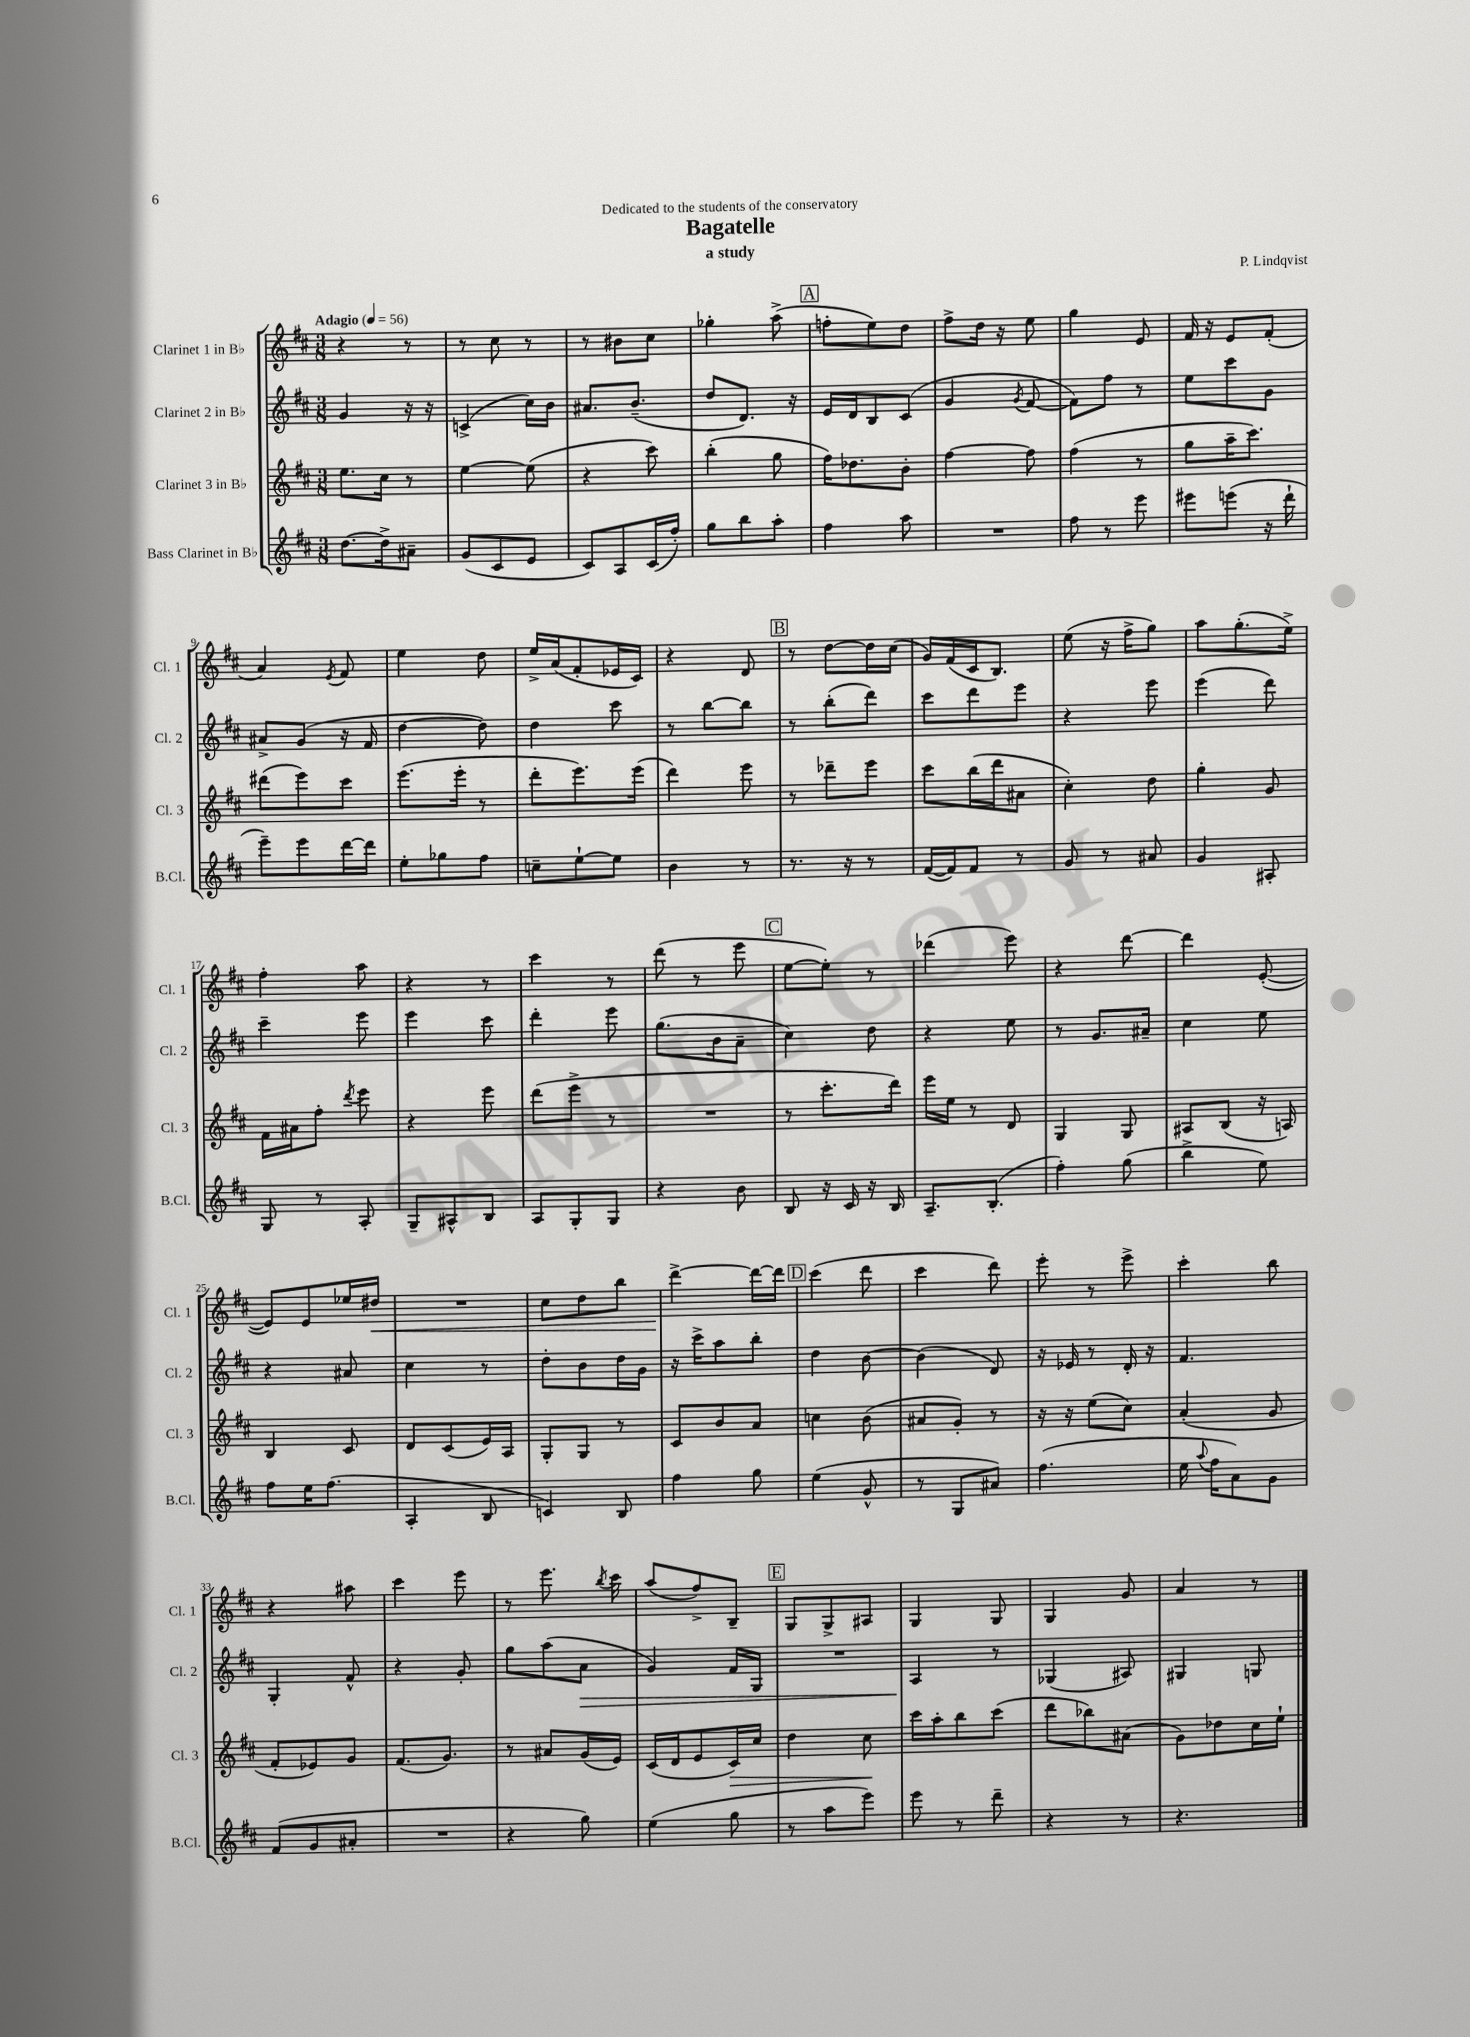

**kern	**kern	**dynam	**kern	**dynam	**kern	**dynam
*part4	*part3	*part3	*part2	*part2	*part1	*part1
*staff4	*staff3	*staff3	*staff2	*staff2	*staff1	*staff1
*I"Bass Clarinet in B♭	*I"Clarinet 3 in B♭	*	*I"Clarinet 2 in B♭	*	*I"Clarinet 1 in B♭	*
*I'B.Cl.	*I'Cl. 3	*	*I'Cl. 2	*	*I'Cl. 1	*
*clefG2	*clefG2	*	*clefG2	*	*clefG2	*
*k[f#c#]	*k[f#c#]	*	*k[f#c#]	*	*k[f#c#]	*
*M3/8	*M3/8	*	*M3/8	*	*M3/8	*
*MM56	*MM56	*	*MM56	*	*MM56	*
=1	=1	=1	=1	=1	=1	=1
!	!	!	!	!	!LO:TX:a:B:t=Adagio	!
[8.dd\L	8.ee\L	.	4g/	.	4r	.
16dd^\k]	16cc#\Jk	.	.	.	.	.
8a#X~\J	8r	.	16r	.	8r	.
.	.	.	16r	.	.	.
=2	=2	=2	=2	=2	=2	=2
(8g/L	[4ee\	.	(4cn^/	.	8r	.
8c#/	.	.	.	.	8cc#\	.
8e/J	(8ee\]	.	16cc#\LL)	.	8r	.
.	.	.	16b\JJ	.	.	.
=3	=3	=3	=3	=3	=3	=3
8c#/L)	4r	.	8.a#X/L	.	8r	.
8A/	.	.	.	.	8b#X\L	.
.	.	.	(8.b~/J	.	.	.
(16c#/L	8ccc#\)	.	.	.	8cc#\J	.
16ff#'/JJ)	.	.	.	.	.	.
=4	=4	=4	=4	=4	=4	=4
8gg\L	(4bb'\	.	8dd/L	.	4gg-X'\	.
8bb\	.	.	8.d/J)	.	.	.
8aa'\J	8gg\	.	.	.	(8aa^\	.
.	.	.	16r	.	.	.
!!LO:REH:place=s1:t=A
=5	=5	=5	=5	=5	=5	=5
4ff#\	16ff#\KL)	.	16e/LL	.	8ffn'\L	.
.	8.dd-X\	.	16d/J	.	.	.
.	.	.	8B/	.	8ee\)	.
8aa\	8b'\J	.	(8c#/J	.	8dd\J	.
=6	=6	=6	=6	=6	=6	=6
4.r	[4ff#\	.	4g/	.	8ff#^\L	.
.	.	.	.	.	16dd\Jk	.
.	.	.	.	.	16r	.
.	.	.	8qg/	.	.	.
.	8ff#\]	.	[8f#/	.	8ee\	.
=7	=7	=7	=7	=7	=7	=7
8ff#\	(4ff#\	.	8f#\L])	.	4gg\	.
8r	.	.	8ff#\J	.	.	.
8eee\	8r	.	8r	.	8e/	.
=8	=8	=8	=8	=8	=8	=8
8eee#X\L	8gg\L	.	8ee\L	.	16f#/	.
.	.	.	.	.	16r	.
(8eeen\J	16aa~\K	.	8ccc#\	.	8e/L	.
.	8.ccc#\J)	.	.	.	.	.
16r	.	.	8g\J	.	(8f#'/J	.
16ddd`\	.	.	.	.	.	.
!!LO:LB:g=z
=9	=9	=9	=9	=9	=9	=9
8eee~\L)	(8ddd#X\L	.	8a#X^/L	.	4a/)	.
8eee\	8eee\)	.	(8g/J	.	.	.
.	.	.	.	.	8qe/	.
[16ddd\L	8ccc#\J	.	16r	.	8f#/	.
16ddd\JJ]	.	.	16f#/	.	.	.
=10	=10	=10	=10	=10	=10	=10
8ee'\L	(8.eee\L	.	[4dd\	.	4ee\	.
8gg-X\	.	.	.	.	.	.
.	16eee'\Jk	.	.	.	.	.
8ff#\J	8r	.	8dd\])	.	8dd\	.
=11	=11	=11	=11	=11	=11	=11
8ccn~\L	8ddd'\L	.	4dd\	.	16ee^/LL	.
.	.	.	.	.	(16a/J	.
[8ee`\	8.eee\)	.	.	.	8f#'/	.
8ee\J]	.	.	8ccc#\	.	16e-X/L	.
.	(16eee\Jk	.	.	.	16c#/JJ)	.
=12	=12	=12	=12	=12	=12	=12
4b\	4ddd\)	.	8r	.	4r	.
.	.	.	[8bb\L	.	.	.
8r	8eee\	.	8bb\J]	.	8d/	.
!!LO:REH:place=s1:t=B
=13	=13	=13	=13	=13	=13	=13
8.r	8r	.	8r	.	8r	.
.	8ddd-X~\L	.	(8bb'\L	.	[8dd\L	.
16r	.	.	.	.	.	.
8r	8eee\J	.	8ddd\J)	.	16dd\L]	.
.	.	.	.	.	(16cc#\JJ	.
=14	=14	=14	=14	=14	=14	=14
([16f#/LL	8ccc#\L	.	8ccc#\L	.	16g/LL)	.
16f#/J])	.	.	.	.	(16f#/	.
8f#/J	(16bb\L	.	8ddd\	.	16c#/J	.
.	16ddd\J	.	.	.	8.B/J)	.
8r	8a#X\J	.	8eee\J	.	.	.
=15	=15	=15	=15	=15	=15	=15
8g/	4cc#'\)	.	4r	.	(8ee\	.
8r	.	.	.	.	16r	.
.	.	.	.	.	16ff#^\KL	.
8a#X/	8dd\	.	8eee\	.	8gg\J)	.
=16	=16	=16	=16	=16	=16	=16
4g/	4gg'\	.	(4eee\	.	8aa\L	.
.	.	.	.	.	(8.gg'\	.
8A#X'/	8g/	.	8ddd\)	.	.	.
.	.	.	.	.	16ee^\Jk)	.
!!LO:LB:g=z
=17	=17	=17	=17	=17	=17	=17
8G/	16f#\LL	.	4ccc#~\	.	4ff#'\	.
.	16a#X\J	.	.	.	.	.
8r	8ff#'\J	.	.	.	.	.
.	8qddd/	.	.	.	.	.
8A'/	8eee\	.	8eee\	.	8aa\	.
=18	=18	=18	=18	=18	=18	=18
8G~/L	4r	.	4eee\	.	4r	.
8A#X^^/	.	.	.	.	.	.
8B/J	8eee\	.	8ccc#\	.	8r	.
=19	=19	=19	=19	=19	=19	=19
8A/L	(8ddd\L	.	4ddd'\	.	4ccc#\	.
8G'/	8eee^\J	.	.	.	.	.
8G/J	8r	.	8eee\	.	8r	.
=20	=20	=20	=20	=20	=20	=20
4r	4.r	.	(8.gg\L	.	(8ddd\	.
.	.	.	.	.	8r	.
.	.	.	16b\k	.	.	.
8b\	.	.	8a~\J	.	8eee\	.
!!LO:REH:place=s1:t=C
=21	=21	=21	=21	=21	=21	=21
8B/	8r	.	4cc#\)	.	[8ee\L	.
16r	8.ccc#'\L	.	.	.	8ee'\J])	.
16c#/	.	.	.	.	.	.
16r	.	.	8dd\	.	8r	.
16B/	16ddd\Jk)	.	.	.	.	.
=22	=22	=22	=22	=22	=22	=22
8.A~/L	16eee\LL	.	4r	.	(4ddd-X\	.
.	16ee\JJ	.	.	.	.	.
.	8r	.	.	.	.	.
(8.B'/J	.	.	.	.	.	.
.	8d/	.	8ee\	.	8eee\)	.
=23	=23	=23	=23	=23	=23	=23
4ff#'\)	4G/	.	8r	.	4r	.
.	.	.	8.g/L	.	.	.
(8gg\	8G/	.	.	.	[8ddd\	.
.	.	.	16a#X~/Jk	.	.	.
=24	=24	=24	=24	=24	=24	=24
4bb^\	8A#X/L	.	4cc#\	.	4ddd\]	.
.	(8B/J	.	.	.	.	.
8ee\)	16r	.	8ee\	.	([8e'/	.
.	16An/)	.	.	.	.	.
!!LO:LB:g=z
=25	=25	=25	=25	=25	=25	=25
8ff#\L	4B/	.	4r	.	8e/L])	.
16ee\K	.	.	.	.	8e/	.
(8.ff#\J	.	.	.	.	.	.
.	8c#/	.	8a#X/	.	16ee-X/L	.
!	!	!	!	!	!	!LO:HP:b
.	.	.	.	.	16dd#X/JJ	<
=26	=26	=26	=26	=26	=26	=26
4A'/	8d/L	.	4cc#\	.	4.r	.
.	(8c#/	.	.	.	.	.
8B/	16e/L)	.	8r	.	.	.
.	16A/JJ	.	.	.	.	.
=27	=27	=27	=27	=27	=27	=27
4cn/)	8G'/L	.	8dd'\L	.	8cc#\L	.
.	8G/J	.	8b\	.	8dd\	.
8B/	8r	.	16dd\L	.	8bb\J	.
.	.	.	16g\JJ	.	.	.
=28	=28	=28	=28	=28	=28	=28
4ff#\	8c#/L	.	16r	.	[4ddd^\	.
.	.	.	16ccc#^\KL	.	.	.
.	8b/	.	8aa\	.	.	.
8gg\	8a/J	.	8bb'\J	.	16ddd\LL_	[
.	.	.	.	.	16ddd\JJ]	.
!!LO:REH:place=s1:t=D
=29	=29	=29	=29	=29	=29	=29
(4ee\	4ccn\	.	4dd\	.	(4ccc#\	.
8g^^/	(8b\	.	[8b\	.	8ddd\	.
=30	=30	=30	=30	=30	=30	=30
8r	8a#X/L	.	(4b\]	.	4ccc#\	.
8G/L	8g'/J)	.	.	.	.	.
8a#X/J)	8r	.	8d/)	.	8ddd\)	.
=31	=31	=31	=31	=31	=31	=31
(4.ff#\	16r	.	16r	.	8eee'\	.
.	16r	.	16e-X/	.	.	.
.	(8ee\L	.	8r	.	8r	.
.	8cc#\J)	.	16d'/	.	8eee^\	.
.	.	.	16r	.	.	.
=32	=32	=32	=32	=32	=32	=32
16ee\	(4a'/	.	4.f#/	.	4ccc#'\	.
8qqaa/	.	.	.	.	.	.
16ff#\KL	.	.	.	.	.	.
8a\)	.	.	.	.	.	.
8g\J	8g/	.	.	.	8bb\	.
!!LO:LB:g=z
=33	=33	=33	=33	=33	=33	=33
(8f#/L	8f#'/L	.	4G'/	.	4r	.
8g/	8e-X/)	.	.	.	.	.
8a#X'/J	8g/J	.	8f#^^/	.	8aa#X\	.
=34	=34	=34	=34	=34	=34	=34
4.r	(8.f#/L	.	4r	.	4ccc#\	.
.	8.g/J)	.	.	.	.	.
.	.	.	8g'/	.	8eee\	.
=35	=35	=35	=35	=35	=35	=35
4r	8r	.	8gg\L	.	8r	.
.	8a#X/L	.	(8aa\	.	8.eee\	.
!	!	!	!	!LO:HP:b	!	!
8gg\)	(16g/L	.	8a\J	>	.	.
.	.	.	.	.	8qbb/	.
.	16e/JJ)	.	.	.	16ccc#\	.
=36	=36	=36	=36	=36	=36	=36
(4ee\	(16c#/LL	.	4g/)	.	(8aa/L	.
.	16d/J	.	.	.	.	.
.	8e/	.	.	.	8ff#^/)	.
!	!	!LO:HP:b	!	!	!	!
8gg\	16c#/L)	>	16f#/LL	.	8B~/J	.
.	16cc#/JJ	.	16G/JJ	.	.	.
!!LO:REH:place=s1:t=E
=37	=37	=37	=37	=37	=37	=37
8r	4dd\	.	4.r	.	8G/L	.
8aa\L	.	.	.	.	8G^/	.
8eee\J)	8cc#\	.	.	.	8A#X/J	.
.	.	]	.	.	.	.
=38	=38	=38	=38	=38	=38	=38
8eee\	16ccc#\LL	.	4A/	.	4G/	.
.	16aa'\J	.	.	.	.	.
8r	8bb\	.	.	.	.	.
8ddd~\	(8ccc#\J	.	8r	]	8G/	.
=39	=39	=39	=39	=39	=39	=39
4r	8ddd\L	.	(4G-X/	.	4G/	.
.	8bb-X\)	.	.	.	.	.
8r	(8a#X\J	.	8A#X/)	.	8g/	.
=40	=40	=40	=40	=40	=40	=40
4.r	8g\L)	.	4G#X/	.	4a/	.
.	8dd-X\	.	.	.	.	.
.	16cc#\L	.	8Gn/	.	8r	.
.	16ee`\JJ	.	.	.	.	.
==	==	==	==	==	==	==
*-	*-	*-	*-	*-	*-	*-
